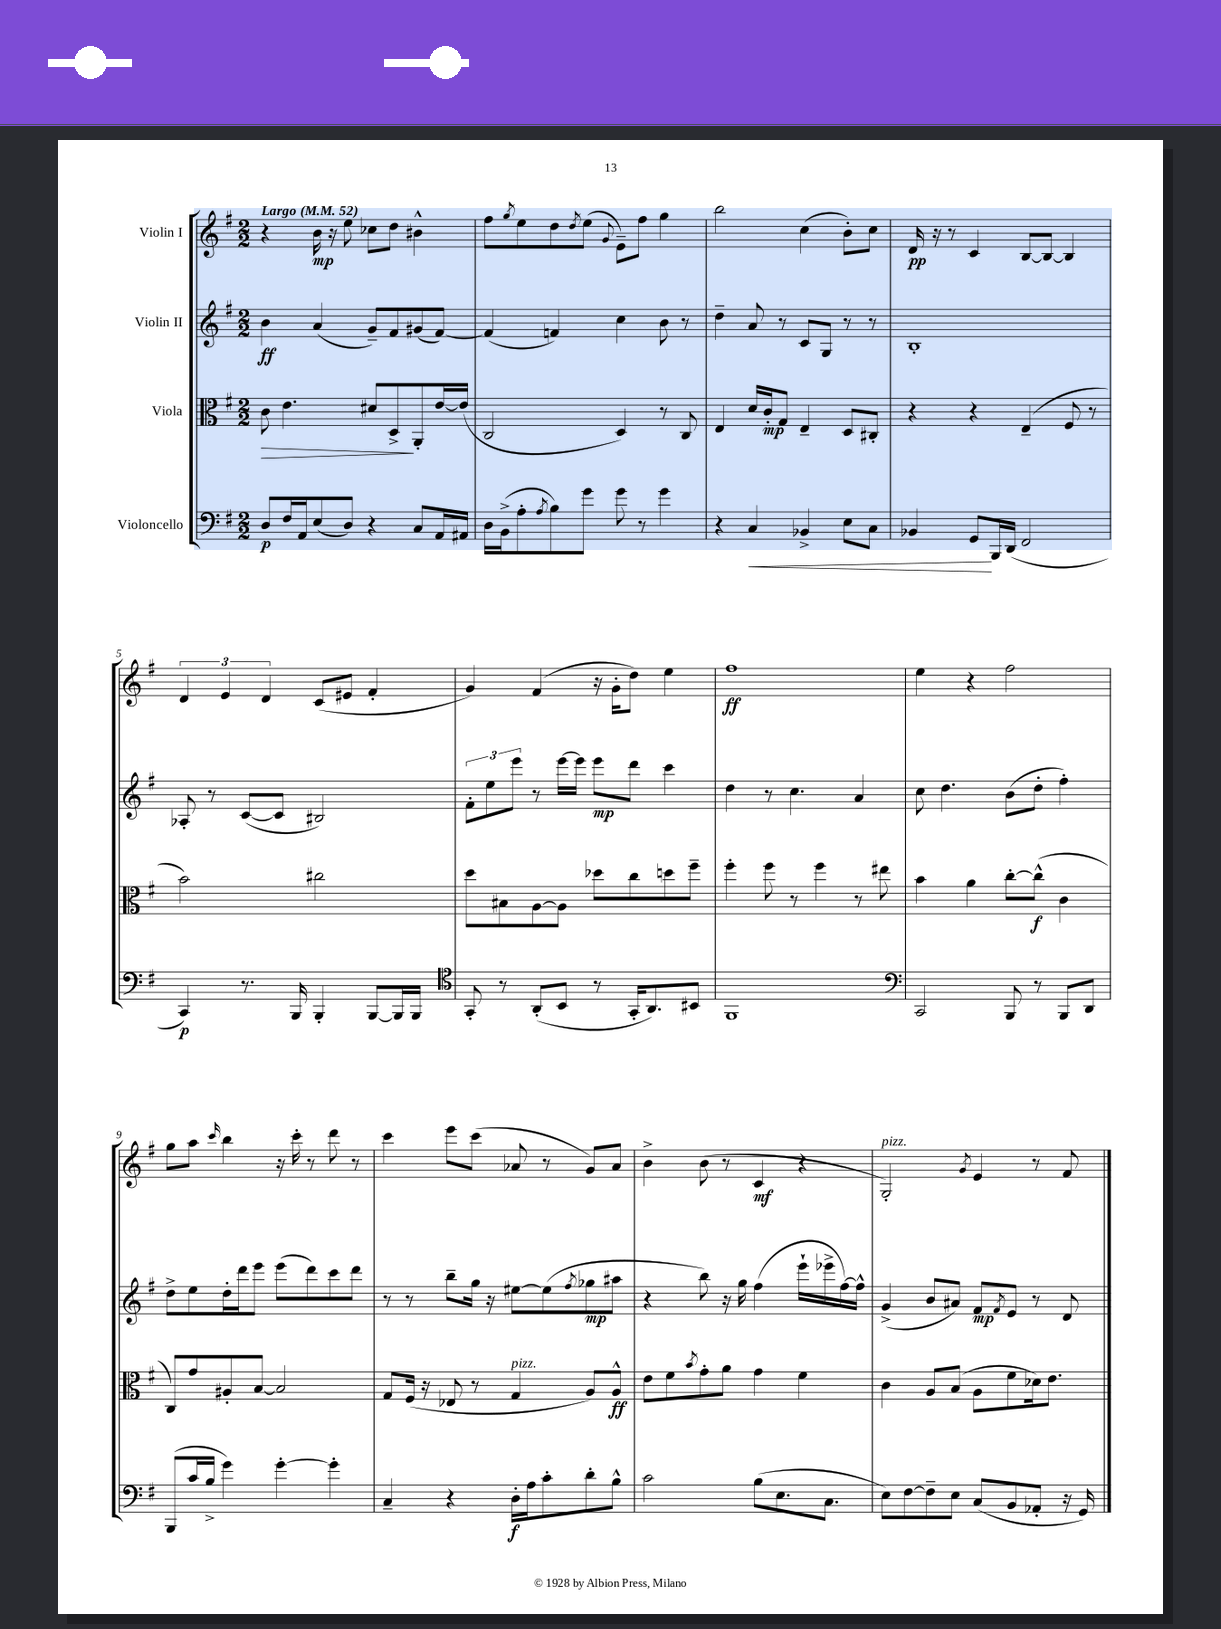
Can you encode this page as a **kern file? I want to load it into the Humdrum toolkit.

**kern	**dynam	**kern	**dynam	**kern	**dynam	**kern	**dynam
*part4	*part4	*part3	*part3	*part2	*part2	*part1	*part1
*staff4	*staff4	*staff3	*staff3	*staff2	*staff2	*staff1	*staff1
*I"Violoncello	*	*I"Viola	*	*I"Violin II	*	*I"Violin I	*
*clefF4	*	*clefC3	*	*clefG2	*	*clefG2	*
*k[f#]	*	*k[f#]	*	*k[f#]	*	*k[f#]	*
*M2/2	*	*M2/2	*	*M2/2	*	*M2/2	*
*MM52	*	*MM52	*	*MM52	*	*MM52	*
=1	=1	=1	=1	=1	=1	=1	=1
!	!	!	!	!	!	!LO:TX:a:B:t=Largo	!
!	!	!	!LO:HP:b	!	!	!	!
8D/L	p	8c\	>	4b\	ff	4r	.
16F#/L	.	4.e\	.	.	.	.	.
16AA/J	.	.	.	.	.	.	.
(8E/	.	.	.	(4a/	.	16b\	mp
.	.	.	.	.	.	16r	.
8D/J)	.	.	.	.	.	8ee\	.
4r	.	8d#X/L	.	8g~/L)	.	8cc-X\L	.
.	.	8D^/	.	8f#/	.	8dd\J	.
8C/L	.	8AA'/	]	(8g#X/	.	4b#X^^\	.
16AA/L	.	[16e/L	.	[8f#/J)	.	.	.
16AA#X/JJ	.	(16e/JJ]	.	.	.	.	.
=2	=2	=2	=2	=2	=2	=2	=2
16D\LL	.	2C/	.	(4f#/]	.	8ff#\L	.
(16BB^\J	.	.	.	.	.	.	.
.	.	.	.	.	.	8qgg/	.
8A'\	.	.	.	.	.	8ee\	.
8qA/	.	.	.	.	.	.	.
8B\)	.	.	.	4fn/)	.	8dd\	.
.	.	.	.	.	.	8qdd/	.
8g\J	.	.	.	.	.	(8ee\J	.
.	.	.	.	.	.	8qqg/	.
8g\	.	4D/)	.	4cc\	.	8e~\L)	.
8r	.	.	.	.	.	8ff#\J	.
4g\	.	8r	.	8b\	.	4gg\	.
.	.	8C/	.	8r	.	.	.
=3	=3	=3	=3	=3	=3	=3	=3
4r	.	4E/	.	4dd~\	.	2bb\	.
!	!LO:HP:b	!	!	!	!	!	!
4C/	<	16d/LL	.	8a/	.	.	.
.	.	16c'/J	mp	.	.	.	.
.	.	8G/J	.	8r	.	.	.
4BB-X^/	.	4E~/	.	8c/L	.	(4cc\	.
.	.	.	.	8G/J	.	.	.
8E\L	.	8D/L	.	8r	.	8b'\L)	.
8C\J	.	8C#X'/J	.	8r	.	8cc\J	.
=4	=4	=4	=4	=4	=4	=4	=4
4BB-X/	.	4r	.	1B'	.	16d/	pp
.	.	.	.	.	.	16r	.
.	.	.	.	.	.	8r	.
8GG/L	.	4r	.	.	.	4c/	.
16BBB/L	[	.	.	.	.	.	.
(16DD/JJ	.	.	.	.	.	.	.
2FF#/	.	(4E~/	.	.	.	[8B/L	.
.	.	.	.	.	.	8B/J_	.
.	.	8F#/	.	.	.	4B/]	.
.	.	8r	.	.	.	.	.
!!LO:LB:g=z
=5	=5	=5	=5	=5	=5	=5	=5
4CC/)	p	2b\)	.	8A-X'/	.	6d/	.
.	.	.	.	8r	.	.	.
.	.	.	.	.	.	6e/	.
8.r	.	.	.	([8c/L	.	.	.
.	.	.	.	.	.	6d/	.
.	.	.	.	8c/J]	.	.	.
16BBB/	.	.	.	.	.	.	.
4BBB'/	.	2cc#X\	.	2B#X/)	.	(8c/L	.
.	.	.	.	.	.	8e#X/J	.
[8BBB/L	.	.	.	.	.	4f#'/	.
16BBB/L]	.	.	.	.	.	.	.
16BBB/JJ	.	.	.	.	.	.	.
=6	=6	=6	=6	=6	=6	=6	=6
*clefC4	*	*	*	*	*	*	*
8GG'/	.	8dd\L	.	12f#'\L	.	4g/)	.
.	.	.	.	12ee\	.	.	.
8r	.	8B#X\	.	.	.	.	.
.	.	.	.	12eee\J	.	.	.
(8AA'/L	.	[8A\	.	8r	.	(4f#/	.
8BB/J	.	8A\J]	.	[16eee\LL	.	.	.
.	.	.	.	16eee\JJ]	.	.	.
8r	.	8dd-X\L	.	8eee\L	mp	16r	.
.	.	.	.	.	.	16g'\KL	.
16GG'/KL	.	8cc\	.	8ddd\J	.	8dd\J)	.
8.AA/)	.	.	.	.	.	.	.
.	.	8ddn\	.	4ccc\	.	4ee\	.
8BB#X/J	.	8ff#~\J	.	.	.	.	.
=7	=7	=7	=7	=7	=7	=7	=7
1FF#	.	4ff#'\	.	4dd\	.	1ff#	ff
.	.	8ff#\	.	8r	.	.	.
.	.	8r	.	4.cc\	.	.	.
.	.	4ff#\	.	.	.	.	.
.	.	8r	.	4a/	.	.	.
.	.	8ee#X\	.	.	.	.	.
=8	=8	=8	=8	=8	=8	=8	=8
*clefF4	*	*	*	*	*	*	*
2CC/	.	4b\	.	8cc\	.	4ee\	.
.	.	.	.	4.dd\	.	.	.
.	.	4a\	.	.	.	4r	.
8BBB/	.	[8cc'\L	.	(8b\L	.	2ff#\	.
8r	.	(8cc^^\J]	f	8dd'\J	.	.	.
8BBB/L	.	4c\	.	4ff#'\)	.	.	.
8DD/J	.	.	.	.	.	.	.
!!LO:LB:g=z
=9	=9	=9	=9	=9	=9	=9	=9
(8BBB/L	.	8C/L)	.	8dd^\L	.	8gg\L	.
16c/L	.	8g/	.	8ee\	.	8aa\J	.
16B^/JJ	.	.	.	.	.	.	.
.	.	.	.	.	.	16qqccc/	.
4g\)	.	8A#X'/	.	16dd'\L	.	4bb\	.
.	.	.	.	16ddd\J	.	.	.
.	.	[8B/J	.	8eee\J	.	.	.
[4g'\	.	2B/]	.	(8eee\L	.	16r	.
.	.	.	.	.	.	16ccc'\	.
.	.	.	.	8ddd\)	.	8r	.
4g'\]	.	.	.	8ccc\	.	8ddd\	.
.	.	.	.	8ddd\J	.	8r	.
=10	=10	=10	=10	=10	=10	=10	=10
4C~/	.	8G/L	.	8r	.	4ccc\	.
.	.	(16F#/Jk	.	8r	.	.	.
.	.	16r	.	.	.	.	.
4r	.	8E-X/	.	8bb~\L	.	8eee\L	.
.	.	8r	.	16gg\Jk	.	(8ccc\J	.
.	.	.	.	16r	.	.	.
!	!	!LO:TX:a:i:t=pizz.	!	!	!	!	!
16D'\LL	f	4G/	.	[8ee#X\L	.	8a-X/	.
16A\J	.	.	.	.	.	.	.
8c'\	.	.	.	(8ee#\]	.	8r	.
.	.	.	.	8qff#/	.	.	.
8d'\	.	8A/L)	.	8gg-X\	mp	8g/L)	.
8B^^\J	.	8A^^/J	ff	8aa#X\J	.	8a-/J	.
=11	=11	=11	=11	=11	=11	=11	=11
2c\	.	8e\L	.	4r	.	4b^\	.
.	.	8f#\	.	.	.	.	.
.	.	8qb/	.	.	.	.	.
.	.	8g'\	.	8bb\)	.	(8b\	.
.	.	8a\J	.	16r	.	8r	.
.	.	.	.	16gg\	.	.	.
(8B\L	.	4g\	.	(4ff#\	.	4c/	mf
8.E\	.	.	.	.	.	.	.
.	.	4f#\	.	16eee`\LL	.	4r	.
8.C\J	.	.	.	16eee-X^\	.	.	.
.	.	.	.	[16ff#\)	.	.	.
.	.	.	.	16ff#^^\JJ]	.	.	.
=12	=12	=12	=12	=12	=12	=12	=12
!	!	!	!	!	!	!LO:TX:a:i:t=pizz.	!
8E\L)	.	4c\	.	(4g^/	.	2G'/)	.
[8F#\	.	.	.	.	.	.	.
8F#~\]	.	8A/L	.	8b/L	.	.	.
8E\J	.	(8B/J	.	8a#X/J)	.	.	.
.	.	.	.	.	.	8qg/	.
(8C/L	.	8A\L	.	8f#/L	mp	4e/	.
.	.	.	.	8qf#/	.	.	.
8BB/	.	8f#\	.	8e/J	.	.	.
8AA-X'/J	.	16d-X\k)	.	8r	.	8r	.
.	.	8.e\J	.	.	.	.	.
16r	.	.	.	8d/	.	8f#/	.
16GG/)	.	.	.	.	.	.	.
==	==	==	==	==	==	==	==
*-	*-	*-	*-	*-	*-	*-	*-
